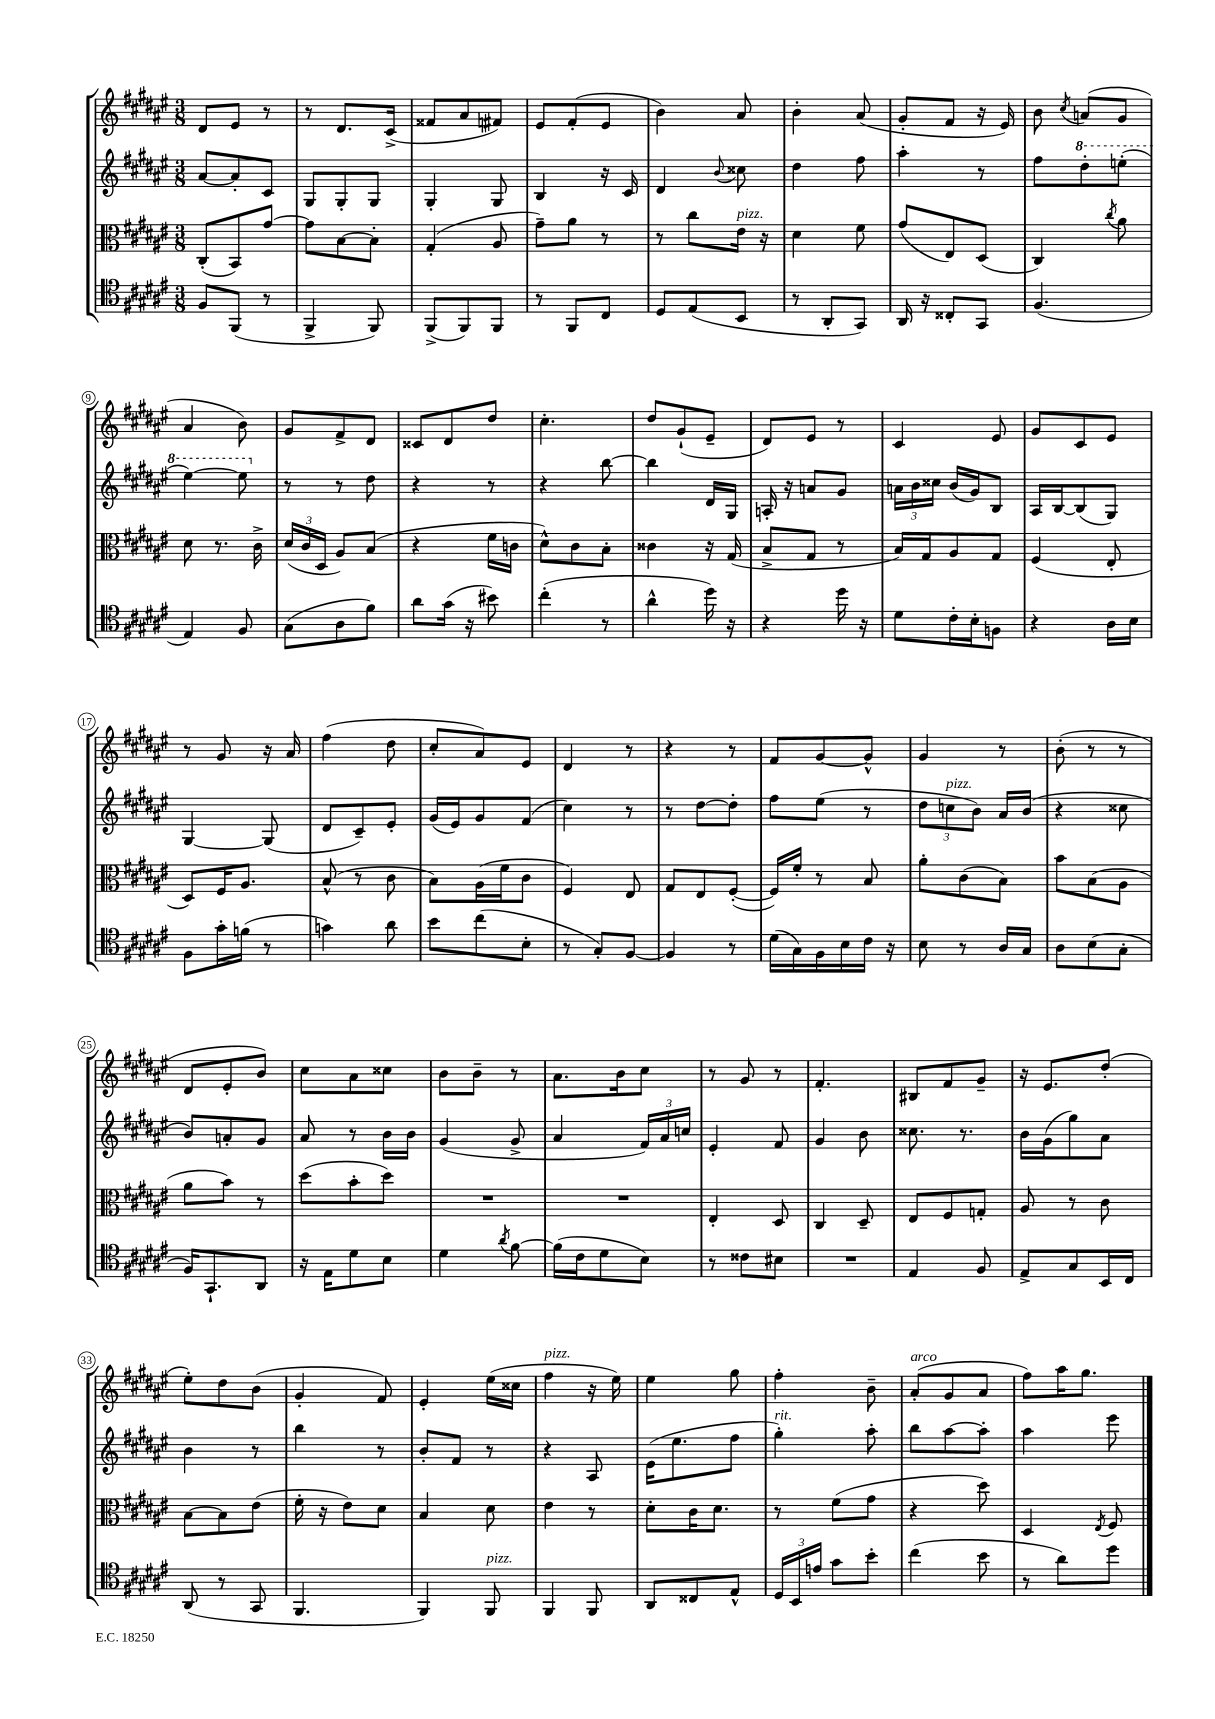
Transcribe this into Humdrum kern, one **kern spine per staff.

**kern	**kern	**kern	**kern
*part4	*part3	*part2	*part1
*staff4	*staff3	*staff2	*staff1
*clefC4	*clefC3	*clefG2	*clefG2
*k[f#c#g#d#a#e#]	*k[f#c#g#d#a#e#]	*k[f#c#g#d#a#e#]	*k[f#c#g#d#a#e#]
*M3/8	*M3/8	*M3/8	*M3/8
=1	=1	=1	=1
8F#/L	(8C#'/L	[8a#/L	8d#/L
(8FF#/J	8BB/)	8a#'/]	8e#/J
8r	[8g#/J	8c#/J	8r
=2	=2	=2	=2
4FF#^/	8g#\L]	8G#/L	8r
.	[8B\	8G#'/	8.d#/L
8FF#/)	8B'\J]	8G#/J	.
.	.	.	(16c#^/Jk
=3	=3	=3	=3
(8FF#^/L	(4G#'/	4G#'/	8f##X/L
8FF#/)	.	.	8a#/
8FF#/J	8A#/	8G#/	8f#X/J)
=4	=4	=4	=4
8r	8g#~\L)	4B/	8e#/L
8FF#/L	8a#\J	.	(8f#'/
8C#/J	8r	16r	8e#/J
.	.	16c#/	.
=5	=5	=5	=5
8D#/L	8r	4d#/	4b\)
(8E#/	8cc#\L	.	.
.	.	8qqb/	.
!	!LO:TX:a:i:t=pizz.	!	!
8BB/J	16e#\Jk	8cc##X\	8a#/
.	16r	.	.
=6	=6	=6	=6
8r	4d#\	4dd#\	4b'\
8AA#'/L	.	.	.
8GG#/J)	8f#\	8ff#\	(8a#/
=7	=7	=7	=7
16AA#/	(8g#/L	4aa#'\	8g#'/L
16r	.	.	.
8C##X'/L	8E#/)	.	8f#/J
8GG#/J	(8D#/J	8r	16r
.	.	.	16e#/)
=8	=8	=8	=8
(4.F#/	4C#/)	8ff#\L	8b\
.	.	.	8qcc#/
*	*	*8va	*
.	.	8ddd#'\	(8an/L
.	8qcc#/	.	.
.	8a#\	(8eeen'\J	8g#/J
!!LO:LB:g=z
=9	=9	=9	=9
4E#/)	8d#\	[4eee#\)	4a#/
.	8.r	.	.
8F#/	.	8eee#\]	8b\)
.	16c#^\	.	.
=10	=10	=10	=10
*	*	*X8va	*
(8G#\L	(24d#/LL	8r	8g#/L
.	24c#/	.	.
.	24D#/JJ	.	.
8A#\	8A#/L)	8r	8f#^/
8f#\J)	(8B/J	8dd#\	8d#/J
=11	=11	=11	=11
8a#\L	4r	4r	8c##X/L
(16g#\Jk	.	.	8d#/
16r	.	.	.
8b#X\)	16f#\LL	8r	8dd#/J
.	16cn\JJ	.	.
=12	=12	=12	=12
(4cc#'\	8d#^^\L)	4r	4.cc#'\
.	8c#\	.	.
8r	8B'\J	[8bb\	.
=13	=13	=13	=13
4a#^^\	4c##X\	4bb\]	8dd#/L
.	.	.	(8g#`/
16dd#\)	16r	16d#/LL	8e#~/J
16r	(16G#/	16G#/JJ	.
=14	=14	=14	=14
4r	8B^/L	16An'/	8d#/L)
.	.	16r	.
.	8G#/J	8an/L	8e#/J
16dd#\	8r	8g#/J	8r
16r	.	.	.
=15	=15	=15	=15
8d#\L	16B/LL)	24an\LL	4c#/
.	.	24b\	.
.	16G#/J	.	.
.	.	24cc##X\JJ	.
16c#'\L	8A#/	(16b/LL	.
16B'\J	.	16g#/J)	.
8Fn\J	8G#/J	8B/J	8e#/
=16	=16	=16	=16
4r	(4F#/	16A#/LL	8g#/L
.	.	[16B/J	.
.	.	(8B/]	8c#/
16A#\LL	8E#'/	8G#/J)	8e#/J
16B\JJ	.	.	.
!!LO:LB:g=z
=17	=17	=17	=17
8F#\L	8D#/L)	[4G#/	8r
16g#'\L	16F#/K	.	8g#/
(16fn\JJ	8.A#/J	.	.
8r	.	(8G#/]	16r
.	.	.	16a#/
=18	=18	=18	=18
4gn\)	(8B^^/	8d#/L	(4ff#\
.	8r	8c#~/)	.
8a#\	8c#\	8e#'/J	8dd#\
=19	=19	=19	=19
8b\L	8B\L)	(16g#/LL	8cc#'/L
.	.	16e#/J)	.
(8cc#\	(16A#\L	8g#/	8a#/)
.	16f#\J	.	.
8B'\J	8c#\J	(8f#/J	8e#/J
=20	=20	=20	=20
8r	4F#/)	4cc#\)	4d#/
8G#'/L)	.	.	.
[8F#/J	8E#/	8r	8r
=21	=21	=21	=21
4F#/]	8G#/L	8r	4r
.	8E#/	[8dd#\L	.
8r	([8F#'/J	8dd#'\J]	8r
=22	=22	=22	=22
(16d#\LL	16F#/LL])	8ff#\L	8f#/L
16G#\)	16f#'/JJ	.	.
16F#\	8r	(8ee#\J	[8g#/
16B\	.	.	.
16c#\JJ	8B/	8r	8g#^^/J]
16r	.	.	.
=23	=23	=23	=23
8B\	8a#'\L	12dd#\L	4g#/
!	!	!LO:TX:a:i:t=pizz.	!
.	.	12ccn\	.
8r	(8c#\	.	.
.	.	12b\J)	.
16A#/LL	8B\J)	16a#/LL	8r
16G#/JJ	.	(16b/JJ	.
=24	=24	=24	=24
8A#\L	8b\L	4r	(8b'\
(8B\	(8B\	.	8r
8G#'\J	8A#\J	8cc##X\	8r
!!LO:LB:g=z
=25	=25	=25	=25
16F#/KL)	8a#\L	8b/L)	8d#/L
8.GG#`/	.	.	.
.	8b\J)	8an'/	8e#'/
8AA#/J	8r	8g#/J	8b/J)
=26	=26	=26	=26
16r	(8dd#\L	8a#/	8cc#\L
16E#\KL	.	.	.
8d#\	8b'\	8r	8a#\
8B\J	8dd#\J)	16b\LL	8cc##X\J
.	.	16b\JJ	.
=27	=27	=27	=27
4d#\	4.r	(4g#/	8b\L
.	.	.	8b~\J
8qa#/	.	.	.
[8f#\	.	8g#^/	8r
=28	=28	=28	=28
(16f#\LL]	4.r	4a#/	8.a#\L
16c#\J	.	.	.
8d#\	.	.	.
.	.	.	16b\k
8B\J)	.	24f#/LL)	8cc#\J
.	.	24a#/	.
.	.	24ccn/JJ	.
=29	=29	=29	=29
8r	4E#'/	4e#'/	8r
8c##X\L	.	.	8g#/
8B#X\J	8D#/	8f#/	8r
=30	=30	=30	=30
4.r	4C#/	4g#/	4.f#'/
.	8D#~/	8b\	.
=31	=31	=31	=31
4E#/	8E#/L	8.cc##X\	8B#X/L
.	8F#/	.	8f#/
.	.	8.r	.
8F#/	8Gn'/J	.	8g#~/J
=32	=32	=32	=32
8E#^/L	8A#/	16b\LL	16r
.	.	(16g#\J	8.e#/L
8G#/	8r	8gg#\)	.
16BB/L	8c#\	8a#\J	(8dd#'/J
16C#/JJ	.	.	.
!!LO:LB:g=z
=33	=33	=33	=33
(8AA#/	[8B\L	4b\	8ee#'\L)
8r	8B\]	.	8dd#\
8GG#/	(8e#\J	8r	(8b\J
=34	=34	=34	=34
4.FF#/	16f#'\	4bb\	4g#'/
.	16r	.	.
.	8e#\L)	.	.
.	8d#\J	8r	8f#/)
=35	=35	=35	=35
4FF#/)	4B/	8b'/L	4e#'/
.	.	8f#/J	.
!LO:TX:a:i:t=pizz.	!	!	!
8FF#/	8d#\	8r	(16ee#\LL
.	.	.	16cc##X\JJ
=36	=36	=36	=36
!	!	!	!LO:TX:a:i:t=pizz.
4FF#/	4e#\	4r	4ff#\
8FF#/	8r	8A#/	16r
.	.	.	16ee#\)
=37	=37	=37	=37
8AA#/L	8d#'\L	(16e#\KL	4ee#\
.	.	8.ee#\	.
8C##X/	16c#\K	.	.
.	8.d#\J	.	.
8E#^^/J	.	8ff#\J	8gg#\
=38	=38	=38	=38
!	!	!LO:TX:a:i:t=rit.	!
24D#/LL	8r	4gg#'\)	4ff#'\
24BB/	.	.	.
24en/JJ	.	.	.
8g#\L	(8f#\L	.	.
8b'\J	8g#\J	8aa#'\	8b~\
=39	=39	=39	=39
!	!	!	!LO:TX:a:i:t=arco
(4cc#\	4r	8bb\L	(8a#'/L
.	.	[8aa#\	8g#/
8b\	8dd#\)	8aa#'\J]	8a#/J
=40	=40	=40	=40
8r	4D#/	4aa#\	8ff#\L)
8a#\L)	.	.	16aa#\K
.	.	.	8.gg#\J
.	8qE#/	.	.
8dd#\J	8F#/	8eee#\	.
==	==	==	==
*-	*-	*-	*-
